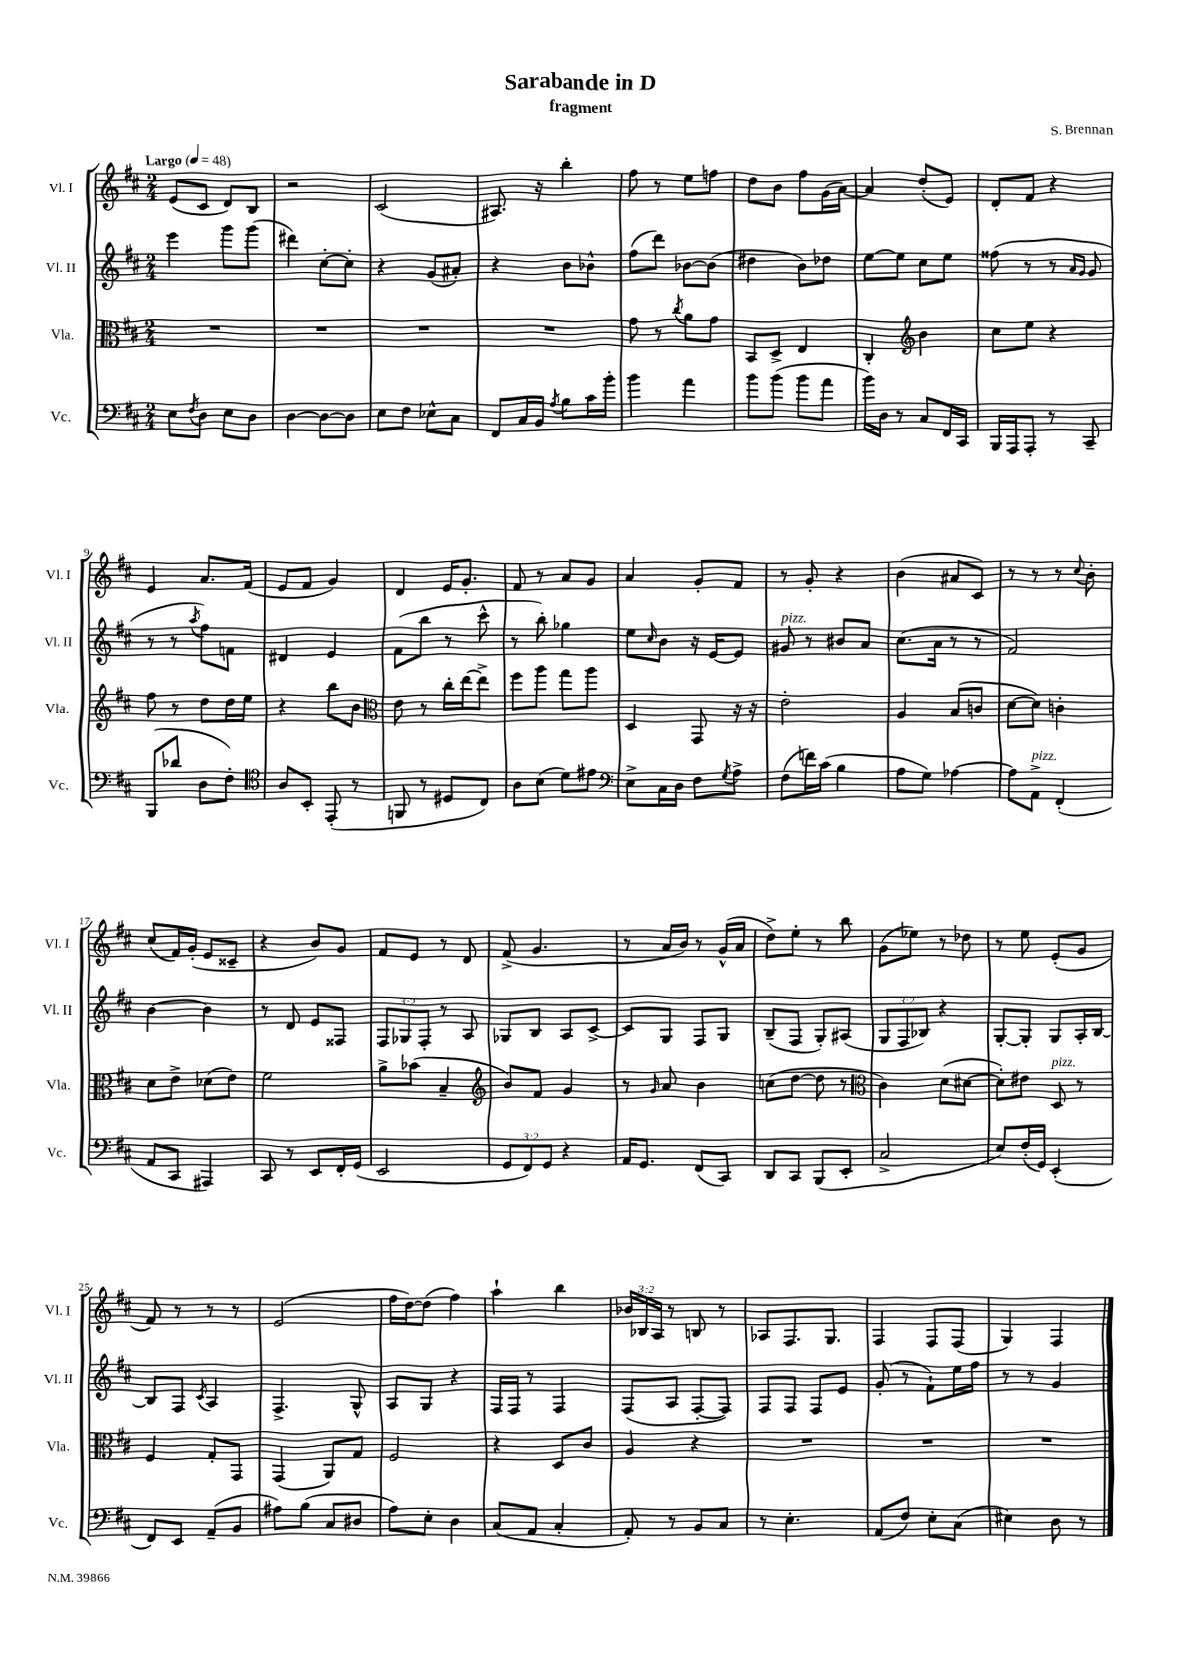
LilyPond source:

\header { title = "Sarabande in D" composer = "S. Brennan" subtitle = "fragment" }
<<
\new StaffGroup <<
\new Staff = "s0" \with { instrumentName = "Vl. I" shortInstrumentName = "Vl. I" } {
    \clef treble \key d \major \numericTimeSignature \time 2/4 \override Staff.TupletNumber.text = #tuplet-number::calc-fraction-text \tempo "Largo" 4 = 48
    e'8( cis'8 d'8) b8 |
    r2 |
    cis'2( |
    ais8.) r16 b''4-. |
    fis''8 r8 e''8 f''8 |
    d''8 b'8 fis''8 g'16( a'16~) |
    a'4 d''8-.( e'8) |
    d'8-. fis'8 r4 |
    e'4 a'8. fis'16( |
    e'8 fis'8 g'4) |
    d'4 e'16 g'8.-. |
    fis'8 r8 a'8 g'8 |
    a'4 g'8-. fis'8 |
    r8 g'8-. r4 |
    b'4( ais'8 cis'8) |
    r8 r8 r8 \appoggiatura { cis''8 } b'8-. |
    cis''8( fis'16) g'16-.( e'8 cisis'8-- |
    r4 b'8) g'8 |
    fis'8 e'8 r8 d'8 |
    fis'8->( g'4. |
    r8 a'16 b'16) r8 g'16-^( a'16 |
    d''8->) e''8-. r8 b''8 |
    g'8( ees''8) r8 des''8 |
    r8 e''8 e'8-.( g'8 |
    fis'8) r8 r8 r8 |
    e'2( |
    fis''16 d''16~) d''8( fis''4) |
    a''4-! b''4 |
    \tuplet 3/2 { bes'16 bes16 a16 } r8 b8 r8 |
    aes8 fis8. g8. |
    fis4 fis8 fis8( |
    g4) fis4 \bar "|." |
}
\new Staff = "s1" \with { instrumentName = "Vl. II" shortInstrumentName = "Vl. II" } {
    \clef treble \key d \major \numericTimeSignature \time 2/4 \override Staff.TupletNumber.text = #tuplet-number::calc-fraction-text
    e'''4 g'''8 g'''8( |
    dis'''4) cis''8~-. cis''8-. |
    r4 g'8( ais'8-.) |
    r4 b'8 bes'8-^ |
    fis''8( d'''8) bes'8~ bes'8( |
    dis''4 b'8) des''8 |
    e''8~ e''8 cis''8 e''8 |
    fisis''8( r8 r8 \grace { a'16 g'16 } g'8 |
    r8 r8 \acciaccatura { a''8 } fis''8) f'8 |
    dis'4 e'4 |
    fis'8( b''8 r8 cis'''8-^ |
    r8 b''8-.) ges''4 |
    e''8 \grace { cis''16 } b'8 r16 e'16~ e'8 |
    gis'8^\markup { \italic "pizz." } r8 bis'8 a'8 |
    cis''8.( a'16 r8 r8 |
    fis'2) |
    b'4~ b'4 |
    r8 d'8 e'8 fisis8 |
    \tuplet 3/2 { fis8 ges8 fis8-. } r8 a8 |
    ges8 b8 a8 cis'8~-> |
    cis'8 g8 fis8 g8 |
    b8--( fis8 g8-.) ais8( |
    \tuplet 3/2 { g8 fis8 bes8) } r4 |
    g8~-. g8-. g8 a16-. b16~ |
    b8 fis8 \acciaccatura { cis'8 } a4 |
    fis4.-> g8-^ |
    a8 g8 r4 |
    fis16 fis16 r8 fis4 |
    fis8( a8 fis8~-. fis8) |
    fis8 fis8 fis8 e'8 |
    g'8-.( r8 fis'8-!) e''16 fis''16 |
    r8 r8 g'4 \bar "|." |
}
\new Staff = "s2" \with { instrumentName = "Vla." shortInstrumentName = "Vla." } {
    \clef alto \key d \major \numericTimeSignature \time 2/4
    R2 |
    R2 |
    R2 |
    R2 |
    g'8 r8 \acciaccatura { cis''8 } a'8 g'8 |
    b,8 d8-> e4 |
    cis4-. \clef treble b'4 |
    cis''8 e''8 r4 |
    fis''8 r8 d''8 d''16 e''16 |
    r4 b''8 b'8 |
    \clef alto e'8 r8 cis''16-. e''16~ e''8-> |
    fis''8 a''8 g''8 a''8 |
    d4 g,8 r16 r16 |
    e'2-. |
    a4 b8( c'8 |
    d'8~ d'8) c'4-. |
    d'8 e'8-> des'8( e'8) |
    fis'2 |
    a'8-> bes'8( b4-- |
    \clef treble b'8) fis'8 g'4 |
    r8 \grace { g'16 } a'8 b'4 |
    c''8( d''8~ d''8 r8 |
    \clef alto cis'4) d'8( dis'8~ |
    dis'8-.) eis'8 d8^\markup { \italic "pizz." } r8 |
    fis4 g8-. g,8 |
    g,4( a,8) g8 |
    fis2 |
    r4 d8 cis'8 |
    a4 r4 |
    R2 |
    R2 |
    R2 \bar "|." |
}
\new Staff = "s3" \with { instrumentName = "Vc." shortInstrumentName = "Vc." } {
    \clef bass \key d \major \numericTimeSignature \time 2/4 \override Staff.TupletNumber.text = #tuplet-number::calc-fraction-text
    e8 \acciaccatura { fis8 } d8 e8 d8 |
    d4~ d8~ d8 |
    e8 fis8 ees8-^ cis8 |
    fis,8 cis16 b,16 \acciaccatura { a8 } b8 cis'16 b'16-. |
    b'4 a'4 |
    b'8 b'8( b'8 a'8 |
    b'16) d16 r8 cis8 fis,16 cis,16 |
    b,,16 a,,16 a,,8-. r8 cis,8-- |
    b,,8( des'8 d8 fis8-.) |
    \clef tenor a8 b,8-. e,8-.( r8 |
    f,8 r8 dis8 cis8) |
    a8 b8( d'8) eis'8 |
    \clef bass e8-> cis16 d16 fis8 \acciaccatura { g8 } a8-> |
    fis8( f'16) cis'16( b4 |
    a8 g8) aes4~ |
    aes8 a,8->^\markup { \italic "pizz." } fis,4-.( |
    a,8 cis,8 ais,,4) |
    cis,8 r8 e,8 fis,16-. g,16( |
    e,2 |
    \tuplet 3/2 { g,8 fis,8) g,8 } r4 |
    a,16 g,8. fis,8( cis,8) |
    d,8 cis,8 b,,8( e,8-. |
    cis2-> |
    e8) fis16-.( g,16) e,4-.( |
    fis,8) e,8 a,8--( b,8 |
    ais8) b8( cis8 dis8 |
    a8) e8-. d4 |
    cis8( a,8 cis4-. |
    a,8-.) r8 b,8 cis8 |
    r8 e4.-. |
    a,8( fis8) e8-. cis8( |
    eis4) d8 r8 \bar "|." |
}
>>
>>
